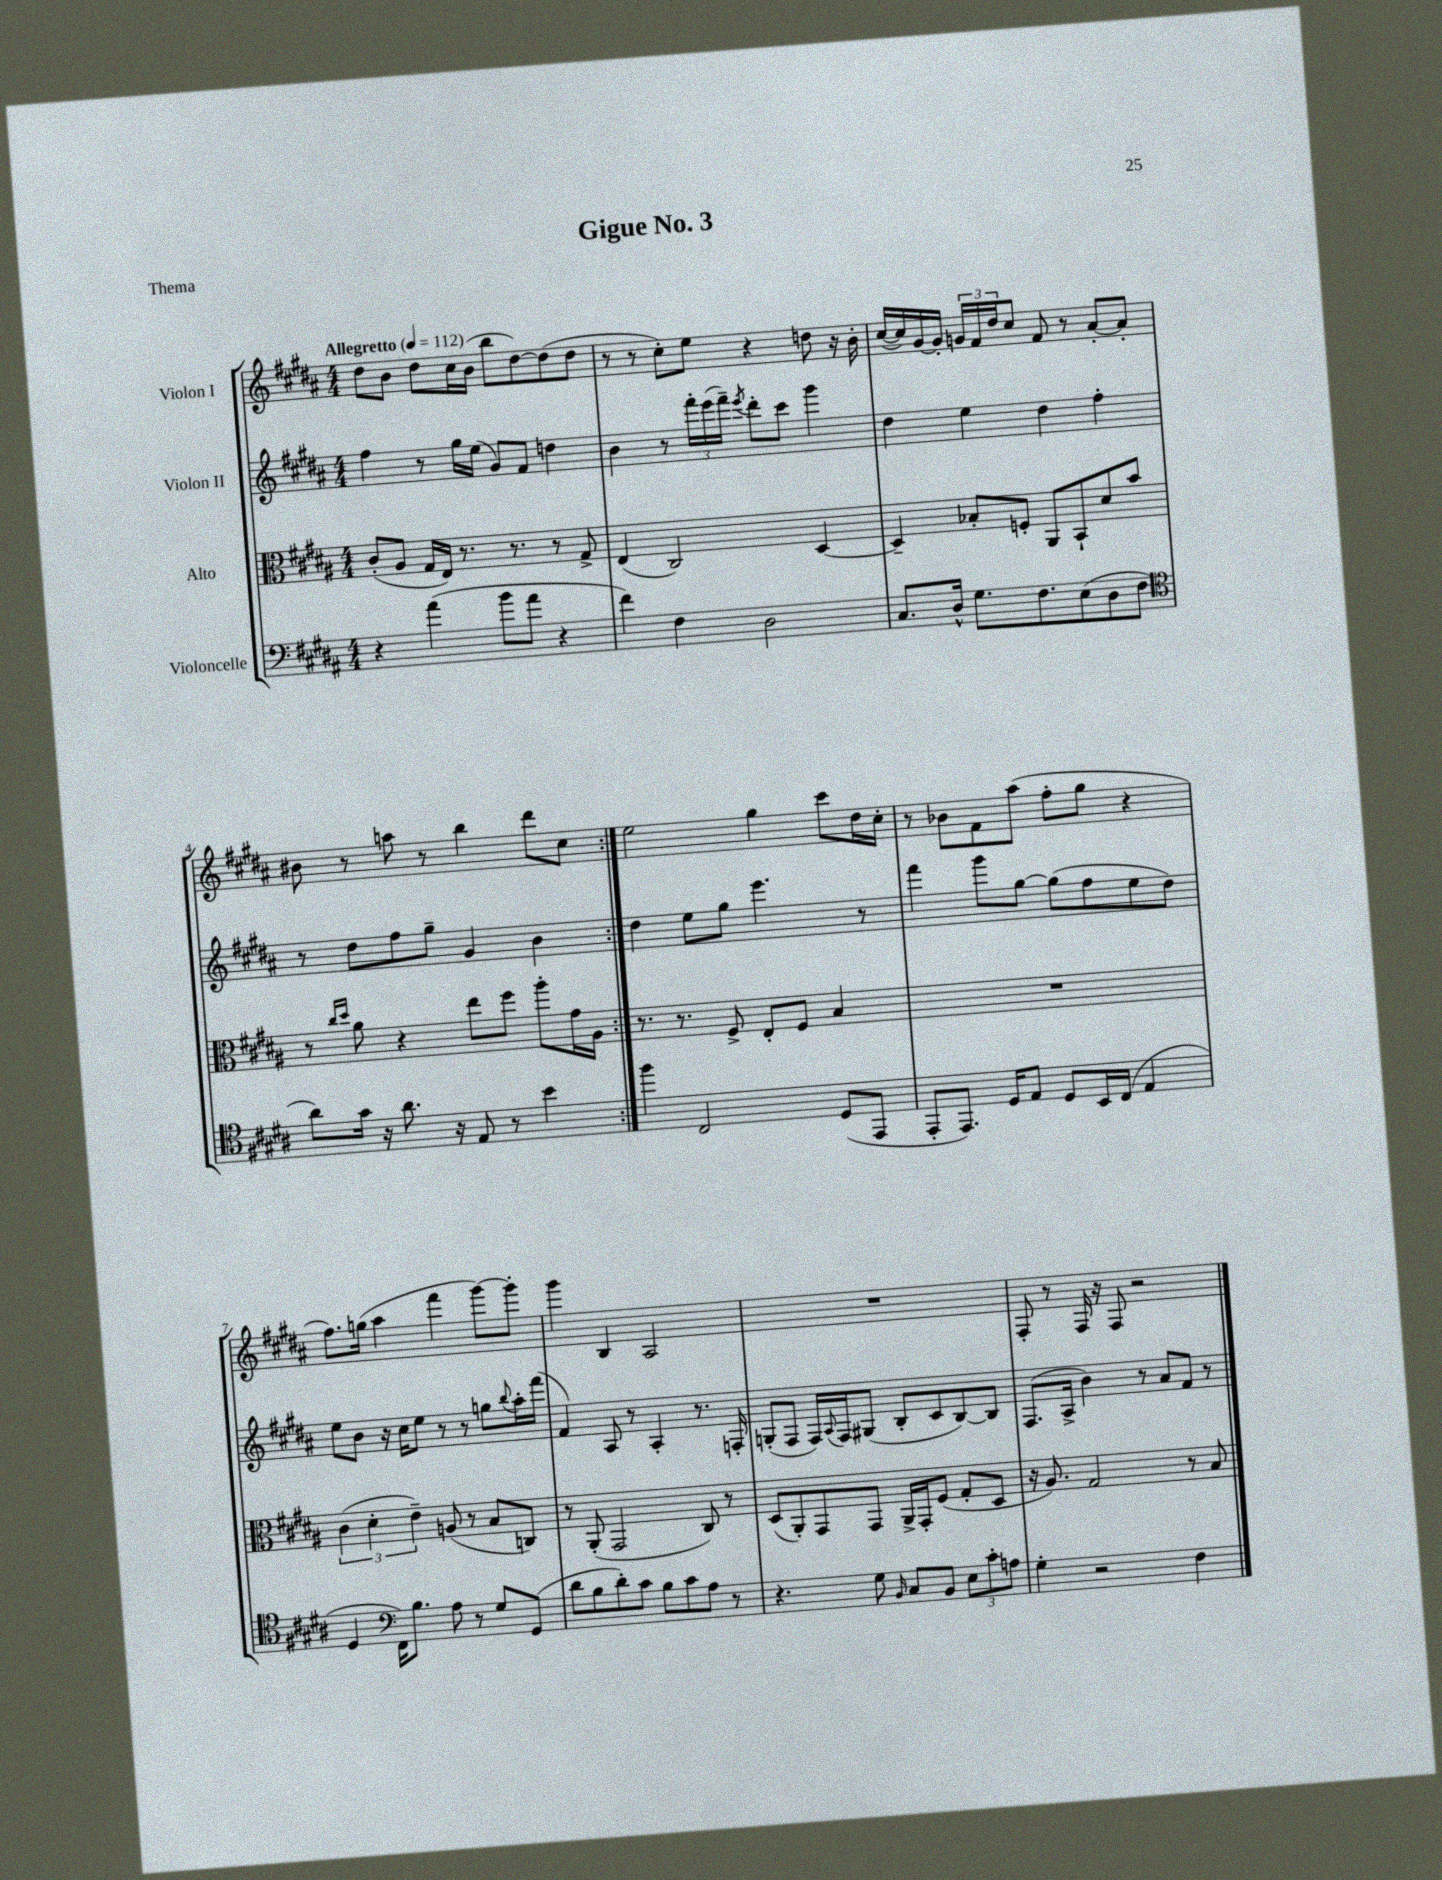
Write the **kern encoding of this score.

**kern	**kern	**kern	**kern
*part4	*part3	*part2	*part1
*staff4	*staff3	*staff2	*staff1
*I"Violoncelle	*I"Alto	*I"Violon II	*I"Violon I
*clefF4	*clefC3	*clefG2	*clefG2
*k[f#c#g#d#a#]	*k[f#c#g#d#a#]	*k[f#c#g#d#a#]	*k[f#c#g#d#a#]
*M4/4	*M4/4	*M4/4	*M4/4
*MM112	*MM112	*MM112	*MM112
=1	=1	=1	=1
!	!	!	!LO:TX:a:B:t=Allegretto
4r	(8c#'/L	4ff#\	8dd#\L
.	8A#/J	.	8b\J
(4a#\	16G#/LL	8r	8dd#\L
.	16E/JJ)	.	.
.	8.r	16gg#\LL	16cc#\L
.	.	(16ee\JJ	(16b\JJ
8b\L	.	8g#/L)	8bb\L
.	8.r	.	.
8a#\J	.	8f#/J	[8dd#\)
4r	8r	4ddn\	(8dd#\]
.	8G#^/	.	8dd#\J
=2	=2	=2	=2
4f#\)	(4E/	4b\	8r
.	.	.	8r
4F#\	2C#/)	8r	8cc#'\L)
.	.	24fff#'\LL	8ee\J
.	.	(24eee\	.
.	.	24fff#~\JJ)	.
.	.	8qeee/	.
2D#\	.	8ddd#'\L	4r
.	.	8ccc#\J	.
.	[4D#/	4ggg#\	8ddn\
.	.	.	16r
.	.	.	16b'\
=3	=3	=3	=3
8.C#/L	4D#~/]	4dd#\	([16cc#/LL
.	.	.	16cc#/])
.	.	.	[16g#/
16D#^^/Jk	.	.	16g#'/JJ]
8.G#\L	8B-X'/L	4ee\	24gn/LL
.	.	.	24f#/
.	.	.	24dd#/J
.	8Fn'/J	.	8cc#/J
8.F#\	.	.	.
.	8AA#/L	4dd#\	8f#/
(8E\	8BB`/	.	8r
8D#\	8d#/	4ff#'\	[8a#'/L
8F#\J	8b/J	.	8a#'/J]
!!LO:LB:g=z
=4	=4	=4	=4
*clefC4	*	*	*
8a#\L)	8r	8r	8b#X\
.	16qqcc#/LL	.	.
.	16qqdd#/JJ	.	.
16g#\Jk	8a#\	8dd#\L	8r
16r	.	.	.
8.a#\	4r	8ff#\	8aan\
.	.	8gg#~\J	8r
16r	.	.	.
8E/	8ee\L	4g#/	4bb\
8r	8ff#\J	.	.
4b\	8aa#'\L	4b\	8ddd#\L
.	16g#\L	.	8cc#\J
.	16A#\JJ	.	.
=5:|!	=5:|!	=5:|!	=5:|!
4ff#\	8.r	4dd#\	2ee\
.	8.r	.	.
2C#/	.	8ee\L	.
.	8F#^/	8gg#\J	.
.	8E'/L	4.eee\	4gg#\
.	8F#/J	.	.
(8D#/L	4B/	.	8ccc#\L
8EE/J	.	8r	16dd#\L
.	.	.	16cc#'\JJ
=6	=6	=6	=6
8EE'/L	1r	4fff#\	8r
8.EE/J)	.	.	8b-X\L
.	.	8ggg#\L	8f#\
16D#/KL	.	.	.
8E/J	.	[8gg#\J	(8aa#\J
8D#/L	.	(8gg#\L]	8ff#'\L
16BB/L	.	8ff#\	8gg#\J
(16C#/JJ	.	.	.
4E/	.	8ee\	4r
.	.	8dd#\J)	.
!!LO:LB:g=z
=7	=7	=7	=7
4D#/	(6c#\	8ee\L	8.ff#\L)
.	.	8b\J	.
.	6d#'\	.	.
.	.	.	(16ggn\Jk
*clefF4	*	*	*
16FF#\KL)	.	16r	4aa#\
8.B\J	.	16cc#\KL	.
.	6e~\)	.	.
.	.	8ee\J	.
8A#\	(8An/	8r	4fff#\
8r	8r	8r	.
8G#/L	8B/L	8ggn\L	[8ggg#\L)
.	.	8qqbb/	.
(8GG#/J	8Cn/J)	16aa#'\L	8ggg#'\J]
.	.	(16fff#\JJ	.
=8	=8	=8	=8
8d#\L	8r	4f#/)	4ggg#\
8B\	(8AA#'/	.	.
8d#'\)	2GG#/	8A#/	4B/
8c#\J	.	8r	.
8B\L	.	4A#'/	2A#/
8c#\	.	.	.
8A#\J	8C#/)	8.r	.
8r	8r	.	.
.	.	16Fn'/	.
=9	=9	=9	=9
4.r	(8D#/L	(8Gn'/L	1r
.	8AA#'/)	8F#/J	.
.	8GG#/	16F#/LL)	.
.	.	8qqA#/	.
.	.	16F#/J	.
8G#\	8GG#/J	(8G#X/J	.
16qqBB/	.	.	.
8C#/L	16AA#^/LL	8B'/L	.
.	16GG#'/J	.	.
8BB/J	(8F#/J	8c#/	.
12E\L	8G#'/L	[8B/)	.
12c#'\	.	.	.
.	8D#/J	8B/J]	.
12An\J	.	.	.
=10	=10	=10	=10
4G#'\	16r	(8.F#/L	8F#'/
.	8.A#/)	.	.
.	.	.	8r
.	.	16A#^/Jk	.
2r	2G#/	4b\)	16F#/
.	.	.	16r
.	.	.	8F#/
.	.	8r	2r
.	.	8a#/L	.
4F#\	8r	8f#/J	.
.	8B/	8r	.
==	==	==	==
*-	*-	*-	*-
